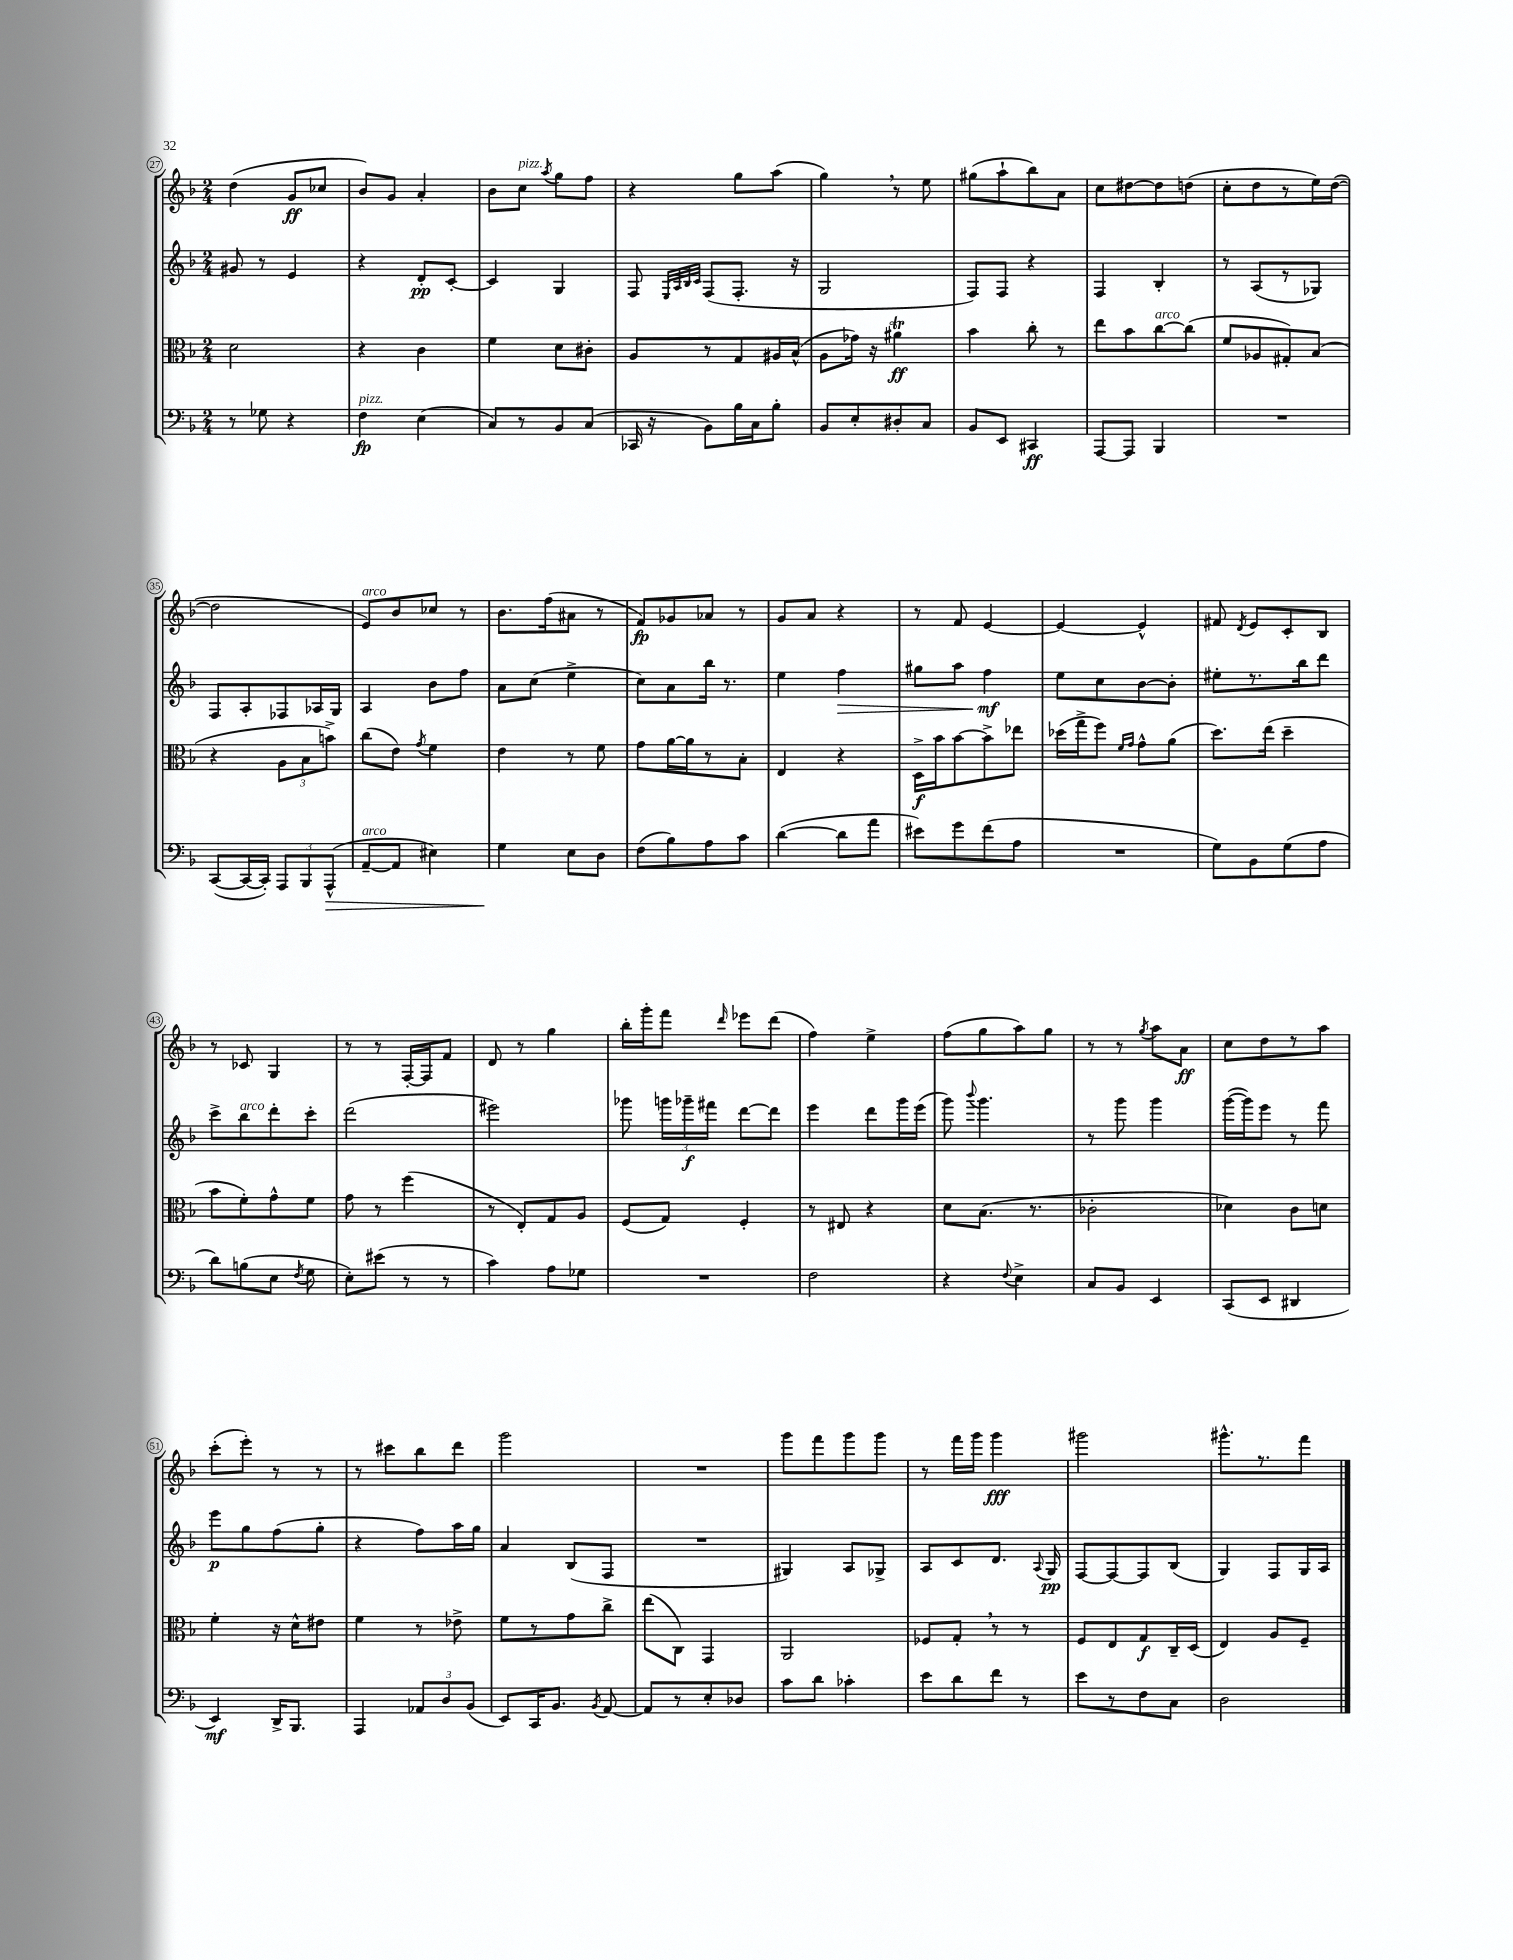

**kern	**dynam	**kern	**dynam	**kern	**dynam	**kern	**dynam
*part4	*part4	*part3	*part3	*part2	*part2	*part1	*part1
*staff4	*staff4	*staff3	*staff3	*staff2	*staff2	*staff1	*staff1
*clefF4	*	*clefC3	*	*clefG2	*	*clefG2	*
*k[b-]	*	*k[b-]	*	*k[b-]	*	*k[b-]	*
*M2/4	*	*M2/4	*	*M2/4	*	*M2/4	*
=27	=27	=27	=27	=27	=27	=27	=27
8r	.	2d\	.	8g#X/	.	(4dd\	.
8G-X\	.	.	.	8r	.	.	.
4r	.	.	.	4e/	.	8g/L	ff
.	.	.	.	.	.	8cc-X/J	.
=28	=28	=28	=28	=28	=28	=28	=28
!LO:TX:a:i:t=pizz.	!	!	!	!	!	!	!
4F\	fp	4r	.	4r	.	8b-/L)	.
.	.	.	.	.	.	8g/J	.
(4E\	.	4c\	.	8d'/L	pp	4a'/	.
.	.	.	.	[8c'/J	.	.	.
=29	=29	=29	=29	=29	=29	=29	=29
8C/L)	.	4f\	.	4c/]	.	8b-\L	.
!	!	!	!	!	!	!LO:TX:a:i:t=pizz.	!
8r	.	.	.	.	.	8cc\J	.
.	.	.	.	.	.	8qaa/	.
8BB-/	.	8d\L	.	4G/	.	8gg\L	.
(8C/J	.	8c#X'\J	.	.	.	8ff\J	.
=30	=30	=30	=30	=30	=30	=30	=30
16CC-X/	.	8A/L	.	8F/	.	4r	.
16r	.	.	.	.	.	.	.
.	.	.	.	32qqE/LLL	.	.	.
.	.	.	.	32qqA/	.	.	.
.	.	.	.	32qqB-/	.	.	.
.	.	.	.	32qqc/JJJ	.	.	.
8BB-\L)	.	8r	.	(8F/L	.	.	.
16B-\L	.	8G/	.	8.F'/J	.	8gg\L	.
16C\J	.	.	.	.	.	.	.
8B-'\J	.	16A#X/L	.	.	.	(8aa\J	.
.	.	(16B-^^/JJ	.	16r	.	.	.
=31	=31	=31	=31	=31	=31	=31	=31
8BB-/L	.	8A\L	.	2G/	.	4gg,\)	.
8E'/	.	16g-X\Jk)	.	.	.	.	.
.	.	16r	.	.	.	.	.
8D#X'/	.	4a#Xt\	ff	.	.	8r	.
8C/J	.	.	.	.	.	8ee\	.
=32	=32	=32	=32	=32	=32	=32	=32
8BB-/L	.	4b-\	.	8F/L)	.	(8gg#X\L	.
8EE/J	.	.	.	8F/J	.	8aa`\	.
4CC#X/	ff	8cc'\	.	4r	.	8bb-\)	.
.	.	8r	.	.	.	8a\J	.
=33	=33	=33	=33	=33	=33	=33	=33
[8AAA/L	.	8ee\L	.	4F/	.	8cc\L	.
8AAA/J]	.	8b-\	.	.	.	[8dd#X\	.
!	!	!LO:TX:a:i:t=arco	!	!	!	!	!
4BBB-/	.	[8cc\	.	4B-'/	.	8dd#\]	.
.	.	(8cc\J]	.	.	.	(8ddn\J	.
=34	=34	=34	=34	=34	=34	=34	=34
2r	.	8f/L	.	8r	.	8cc'\L	.
.	.	8A-X/	.	(8A/L	.	8dd\	.
.	.	8G#X'/)	.	8r	.	8r	.
.	.	(8B-/J	.	8G-X/J)	.	16ee\L)	.
.	.	.	.	.	.	([16dd\JJ	.
!!LO:LB:g=z
=35	=35	=35	=35	=35	=35	=35	=35
([8CC/L	.	4r	.	8F/L	.	2dd\]	.
16CC/L_	.	.	.	8A'/	.	.	.
16CC'/JJ])	.	.	.	.	.	.	.
12AAA/L	.	12A\L	.	8F-X/	.	.	.
12BBB-/	.	12B-\	.	.	.	.	.
.	.	.	.	16A-X/L	.	.	.
!	!LO:HP:b	!	!	!	!	!	!
(12AAA^^/J	>	12bn^\J)	.	.	.	.	.
.	.	.	.	16G/JJ	.	.	.
=36	=36	=36	=36	=36	=36	=36	=36
!	!	!	!	!	!	!LO:TX:a:i:t=arco	!
!LO:TX:a:i:t=arco	!	!	!	!	!	!	!
[8AA~/L	.	(8cc\L	.	4A/	.	8e/L)	.
8AA/J]	.	8e\J)	.	.	.	8b-/	.
.	.	8qg/	.	.	.	.	.
4E#X\)	.	4f\	.	8b-\L	.	8cc-X/J	.
.	.	.	.	8ff\J	.	8r	.
=37	=37	=37	=37	=37	=37	=37	=37
4G\	.	4e\	.	8a\L	.	8.b-\L	.
.	.	.	.	(8cc\J	.	.	.
.	.	.	.	.	.	(16ff\k	.
8E\L	]	8r	.	4ee^\	.	8a#X\J	.
8D\J	.	8f\	.	.	.	8r	.
=38	=38	=38	=38	=38	=38	=38	=38
(8F\L	.	8g\L	.	8cc\L)	.	8f/L)	fp
8B-\)	.	[16a\L	.	8a\	.	8g-X/	.
.	.	16a\J]	.	.	.	.	.
8A\	.	8r	.	16bb-\Jk	.	8a-X/J	.
.	.	.	.	8.r	.	.	.
8c\J	.	8B-'\J	.	.	.	8r	.
=39	=39	=39	=39	=39	=39	=39	=39
([4d\	.	4E/	.	4ee\	.	8g/L	.
.	.	.	.	.	.	8a/J	.
!	!	!	!	!	!LO:HP:b	!	!
8d\L]	.	4r	.	4ff\	>	4r	.
8a\J	.	.	.	.	.	.	.
=40	=40	=40	=40	=40	=40	=40	=40
8e#X\L)	.	16D^\LL	f	8gg#X\L	.	8r	.
.	.	16b-\J	.	.	.	.	.
8g\	.	[8b-\	.	8aa\J	.	8f/	.
(8f\	.	8b-^\]	.	4ff\	mf	[4e/	.
8A\J	.	8ee-X\J	.	.	.	.	.
.	.	.	.	.	]	.	.
=41	=41	=41	=41	=41	=41	=41	=41
2r	.	(16dd-X\LL	.	8ee\L	.	4e/_	.
.	.	16gg^\J	.	.	.	.	.
.	.	8ff\J)	.	8cc\	.	.	.
.	.	16qqf/LL	.	.	.	.	.
.	.	16qqg/JJ	.	.	.	.	.
.	.	8g^^\L	.	[8b-\	.	4e^^/]	.
.	.	(8a\J	.	8b-'\J]	.	.	.
=42	=42	=42	=42	=42	=42	=42	=42
8G\L)	.	8.dd\L)	.	8ee#X'\L	.	8f#X/	.
.	.	.	.	.	.	8qd/	.
8BB-\	.	.	.	8.r	.	8e/L	.
.	.	(16ee\Jk	.	.	.	.	.
(8G\	.	4dd~\	.	.	.	8c'/	.
.	.	.	.	16bb-\k	.	.	.
8A\J	.	.	.	8ddd\J	.	8B-/J	.
!!LO:LB:g=z
=43	=43	=43	=43	=43	=43	=43	=43
8d\L)	.	8b-\L	.	8ccc^\L	.	8r	.
!	!	!	!	!LO:TX:a:i:t=arco	!	!	!
(8Bn\	.	8f'\)	.	8bb-\	.	8c-X/	.
8E\J	.	8g^^\	.	8ddd'\	.	4G/	.
8qF/	.	.	.	.	.	.	.
8G\	.	8f\J	.	8ccc'\J	.	.	.
=44	=44	=44	=44	=44	=44	=44	=44
8E'\L)	.	8g\	.	(2ddd\	.	8r	.
(8e#X\J	.	8r	.	.	.	8r	.
8r	.	(4ff\	.	.	.	[16F'/LL	.
.	.	.	.	.	.	16F/J]	.
8r	.	.	.	.	.	8f/J	.
=45	=45	=45	=45	=45	=45	=45	=45
4c\)	.	8r	.	2eee#X\)	.	8d/	.
.	.	8E'/L)	.	.	.	8r	.
8A\L	.	8G/	.	.	.	4gg\	.
8G-X\J	.	8A/J	.	.	.	.	.
=46	=46	=46	=46	=46	=46	=46	=46
2r	.	(8F/L	.	8ggg-X\	.	16bb-'\LL	.
.	.	.	.	.	.	16ggg'\J	.
.	.	8G/J)	.	24gggn\LL	.	8fff\J	.
.	.	.	.	24ggg-X~\	f	.	.
.	.	.	.	24fff#X\JJ	.	.	.
.	.	.	.	.	.	16qqddd/	.
.	.	4F'/	.	[8ddd\L	.	8eee-X\L	.
.	.	.	.	8ddd\J]	.	(8ddd\J	.
=47	=47	=47	=47	=47	=47	=47	=47
2F\	.	8r	.	4eee\	.	4ff\)	.
.	.	8E#X/	.	.	.	.	.
.	.	4r	.	8ddd\L	.	4ee^\	.
.	.	.	.	16ggg\L	.	.	.
.	.	.	.	(16eee\JJ	.	.	.
=48	=48	=48	=48	=48	=48	=48	=48
4r	.	8d\L	.	8ggg\)	.	(8ff\L	.
.	.	.	.	8qqbbb-/	.	.	.
.	.	(8.B-\J	.	4.ggg\	.	8gg\	.
8qqF/	.	.	.	.	.	.	.
4E^\	.	.	.	.	.	8aa\)	.
.	.	8.r	.	.	.	.	.
.	.	.	.	.	.	8gg\J	.
=49	=49	=49	=49	=49	=49	=49	=49
8C/L	.	2c-X'\	.	8r	.	8r	.
8BB-/J	.	.	.	8ggg\	.	8r	.
.	.	.	.	.	.	8qgg/	.
4EE/	.	.	.	4ggg\	.	8aa\L	.
.	.	.	.	.	.	8a\J	ff
=50	=50	=50	=50	=50	=50	=50	=50
(8CC/L	.	4d-X\)	.	([16ggg\LL	.	8cc\L	.
.	.	.	.	16ggg\J])	.	.	.
8EE/J	.	.	.	8eee\J	.	8dd\	.
4DD#X/	.	8c\L	.	8r	.	8r	.
.	.	8dn\J	.	8fff\	.	8aa\J	.
!!LO:LB:g=z
=51	=51	=51	=51	=51	=51	=51	=51
4EE/)	mf	4f'\	.	8eee\L	p	(8ccc'\L	.
.	.	.	.	8gg\	.	8eee'\J)	.
16DD^/KL	.	16r	.	(8ff\	.	8r	.
8.BBB-/J	.	16d^^\KL	.	.	.	.	.
.	.	8e#X\J	.	8gg'\J	.	8r	.
=52	=52	=52	=52	=52	=52	=52	=52
4AAA/	.	4f\	.	4r	.	8r	.
.	.	.	.	.	.	8ccc#X\L	.
12AA-X/L	.	8r	.	8ff\L)	.	8bb-\	.
12D/	.	.	.	.	.	.	.
.	.	8e-X^\	.	16aa\L	.	8ddd\J	.
(12BB-/J	.	.	.	.	.	.	.
.	.	.	.	16gg\JJ	.	.	.
=53	=53	=53	=53	=53	=53	=53	=53
8EE/L)	.	8f\L	.	4a/	.	2ggg\	.
16CC/K	.	8r	.	.	.	.	.
8.BB-/J	.	.	.	.	.	.	.
.	.	8g\	.	(8B-/L	.	.	.
8qBB-/	.	.	.	.	.	.	.
[8AA/	.	8cc^\J	.	8F/J	.	.	.
=54	=54	=54	=54	=54	=54	=54	=54
8AA/L]	.	(8ee\L	.	2r	.	2r	.
8r	.	8C\J)	.	.	.	.	.
8E'/	.	4GG/	.	.	.	.	.
8D-X/J	.	.	.	.	.	.	.
=55	=55	=55	=55	=55	=55	=55	=55
8c\L	.	2AA/	.	4G#X/)	.	8ggg\L	.
8d\J	.	.	.	.	.	8fff\	.
4c-X'\	.	.	.	8A/L	.	8ggg\	.
.	.	.	.	8G-X^/J	.	8ggg\J	.
=56	=56	=56	=56	=56	=56	=56	=56
8e\L	.	8F-X/L	.	8A/L	.	8r	.
8d\	.	8G',/J	.	8c/	.	16fff\LL	.
.	.	.	.	.	.	16ggg\JJ	.
8f\J	.	8r	.	8.d/J	.	4ggg\	fff
8r	.	8r	.	.	.	.	.
.	.	.	.	8qqA/	.	.	.
.	.	.	.	16G/	pp	.	.
=57	=57	=57	=57	=57	=57	=57	=57
8e\L	.	8F/L	.	[8F/L	.	2ggg#X\	.
8r	.	8E/	.	8F/_	.	.	.
8F\	.	8G/	f	8F/]	.	.	.
8C\J	.	16C~/L	.	(8B-/J	.	.	.
.	.	(16D/JJ	.	.	.	.	.
=58	=58	=58	=58	=58	=58	=58	=58
2D\	.	4E/)	.	4G/)	.	8.ggg#X^^\L	.
.	.	.	.	.	.	8.r	.
.	.	8A/L	.	8F/L	.	.	.
.	.	8F~/J	.	16G/L	.	8fff\J	.
.	.	.	.	16A/JJ	.	.	.
==	==	==	==	==	==	==	==
*-	*-	*-	*-	*-	*-	*-	*-
